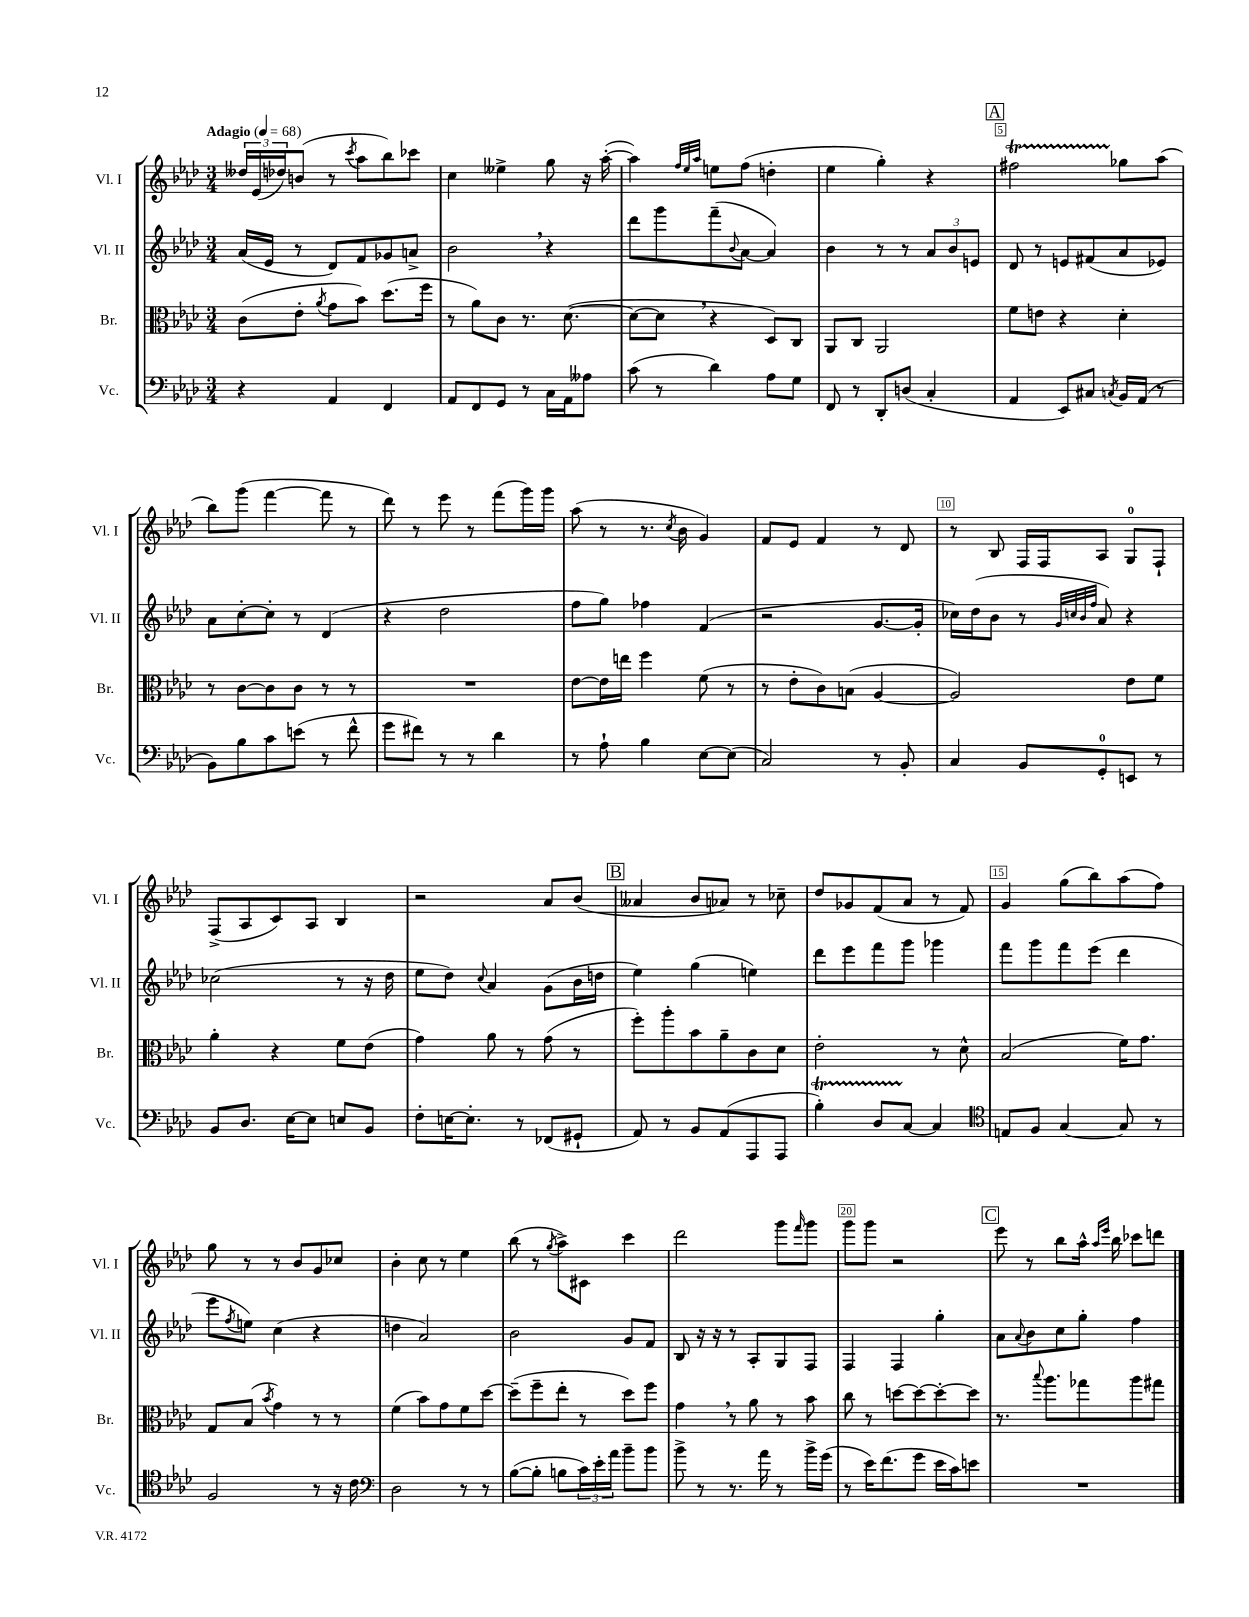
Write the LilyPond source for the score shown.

<<
\new StaffGroup <<
\new Staff = "s0" \with { instrumentName = "Vl. I" shortInstrumentName = "Vl. I" } {
    \clef treble \key aes \major \numericTimeSignature \time 3/4 \tempo "Adagio" 4 = 68
    \tuplet 3/2 { deses''16 ees'16( des''16) } b'8( r8 \acciaccatura { c'''8 } aes''8 bes''8) ces'''8 |
    c''4 eeses''4-> g''8 r16 aes''16~-.( |
    aes''4) \grace { f''32 ees''32 aes''32 } e''8 f''8( d''4-. |
    ees''4 g''4-.) r4 |
    \mark \markup { \box "A" } fis''2\startTrillSpan ges''8\stopTrillSpan aes''8( |
    bes''8) g'''8( f'''4~ f'''8 r8 |
    des'''8) r8 ees'''8 r8 f'''8( g'''16) g'''16 |
    aes''8( r8 r8. \acciaccatura { c''8 } bes'16 g'4) |
    f'8 ees'8 f'4 r8 des'8 |
    r8 bes8 f16 f16 aes8 g8-0 f8-! |
    f8->( aes8 c'8) aes8 bes4 |
    r2 aes'8 bes'8( |
    \mark \markup { \box "B" } aeses'4 bes'8 aes'8) r8 ces''8-- |
    des''8 ges'8 f'8( aes'8 r8 f'8) |
    g'4 g''8( bes''8) aes''8( f''8) |
    g''8 r8 r8 bes'8 g'8 ces''8 |
    bes'4-. c''8 r8 ees''4 |
    bes''8( r8 \acciaccatura { g''8 } aes''8->) cis'8 c'''4 |
    des'''2 g'''8 \grace { f'''16 } g'''8 |
    g'''8 g'''8 r2 |
    \mark \markup { \box "C" } ees'''8 r8 bes''8 aes''16-^ \grace { aes''16 ees'''16 } bes''16 ces'''8 d'''8 \bar "|." |
}
\new Staff = "s1" \with { instrumentName = "Vl. II" shortInstrumentName = "Vl. II" } {
    \clef treble \key aes \major \numericTimeSignature \time 3/4
    aes'16( ees'16 r8 des'8) f'8 ges'8 a'8-> |
    bes'2 \breathe r4 |
    des'''8 g'''8 f'''8--( \appoggiatura { bes'8 } aes'8~ aes'4) |
    bes'4 r8 r8 \tuplet 3/2 { aes'8 bes'8 e'8 } |
    \mark \markup { \box "A" } des'8 r8 e'8 fis'8( aes'8 ees'8) |
    aes'8 c''8~-. c''8-. r8 des'4( |
    r4 des''2 |
    f''8 g''8) fes''4 f'4( |
    r2 g'8.~ g'16-. |
    ces''16) des''16( bes'8 r8 \grace { g'32 c''32 bes'32 f''32 } aes'8) r4 |
    ces''2( r8 r16 des''16 |
    ees''8 des''8) \appoggiatura { c''8 } aes'4 g'8( bes'16 d''16 |
    \mark \markup { \box "B" } ees''4) g''4( e''4) |
    des'''8 ees'''8 f'''8 g'''8 ges'''4 |
    f'''8 g'''8 f'''8 ees'''8( des'''4 |
    ees'''8 \acciaccatura { f''8 } e''8) c''4( r4 |
    d''4 aes'2) |
    bes'2 g'8 f'8 |
    bes8 r16 r16 r8 aes8-. g8 f8 |
    f4 f4 g''4-. |
    \mark \markup { \box "C" } aes'8 \appoggiatura { aes'8 } bes'8 c''8 g''8-. f''4 \bar "|." |
}
\new Staff = "s2" \with { instrumentName = "Br." shortInstrumentName = "Br." } {
    \clef alto \key aes \major \numericTimeSignature \time 3/4
    c'8( ees'8-. \acciaccatura { aes'8 } g'8 bes'8) des''8.( f''16 |
    r8 aes'8) c'8 r8. des'8.~( |
    des'8~ des'8 \breathe r4 des8) c8 |
    aes,8 c8 aes,2 |
    \mark \markup { \box "A" } f'8 e'8 r4 des'4-. |
    r8 c'8~ c'8 c'8 r8 r8 |
    R2. |
    ees'8~ ees'16 e''16 f''4 f'8( r8 |
    r8 ees'8-. c'8) b8( aes4~ |
    aes2) ees'8 f'8 |
    aes'4-. r4 f'8 ees'8( |
    g'4) aes'8 r8 g'8( r8 |
    \mark \markup { \box "B" } f''8-.) aes''8-. bes'8 aes'8-- c'8 des'8 |
    ees'2-. r8 des'8-^ |
    bes2( f'16) g'8. |
    g8 bes8( \acciaccatura { bes'8 } g'4) r8 r8 |
    f'4( bes'8) g'8 f'8 des''8~ |
    des''8--( f''8-- ees''8-. r8 des''8) f''8 |
    g'4 \breathe r8 aes'8 r8 bes'8 |
    c''8 r8 d''8~ d''8~ d''8~-. d''8 |
    \mark \markup { \box "C" } r8. \appoggiatura { bes''8 } aes''8. ges''8 aes''8 gis''8 \bar "|." |
}
\new Staff = "s3" \with { instrumentName = "Vc." shortInstrumentName = "Vc." } {
    \clef bass \key aes \major \numericTimeSignature \time 3/4
    r4 aes,4 f,4 |
    aes,8 f,8 g,8 r8 c16 aes,16 aeses8 |
    c'8( r8 des'4) aes8 g8 |
    f,8 r8 des,8-. d8( c4-. |
    \mark \markup { \box "A" } aes,4 ees,8) cis8 \acciaccatura { c8 } bes,16 aes,16( r8 |
    bes,8) bes8 c'8 e'8( r8 f'8-^ |
    g'8 fis'8) r8 r8 des'4 |
    r8 aes8-! bes4 ees8~ ees8( |
    c2) r8 bes,8-. |
    c4 bes,8 g,8-0-. e,8 r8 |
    bes,8 des8. ees16~ ees8 e8 bes,8 |
    f8-. e16~ e8.-. r8 fes,8( gis,8-! |
    \mark \markup { \box "B" } aes,8) r8 bes,8 aes,8( aes,,8 aes,,8 |
    bes4-.\startTrillSpan) des8 c8~\stopTrillSpan c4 |
    \clef tenor e8 f8 g4~ g8 r8 |
    f2 r8 r16 c'16 |
    \clef bass des2 r8 r8 |
    bes8~( bes8-. b8 \tuplet 3/2 { c'16) ees'16-. aes'16 } bes'8-- bes'8 |
    bes'8-> r8 r8. aes'16 r8 bes'16-> g'16( |
    r8 ees'16) f'8.( g'8 ees'16 c'16) e'8 |
    \mark \markup { \box "C" } R2. \bar "|." |
}
>>
>>
\layout { \context { \Score \override BarNumber.break-visibility = ##(#f #t #t) barNumberVisibility = #(every-nth-bar-number-visible 5) \override BarNumber.stencil = #(make-stencil-boxer 0.1 0.3 ly:text-interface::print) } }
